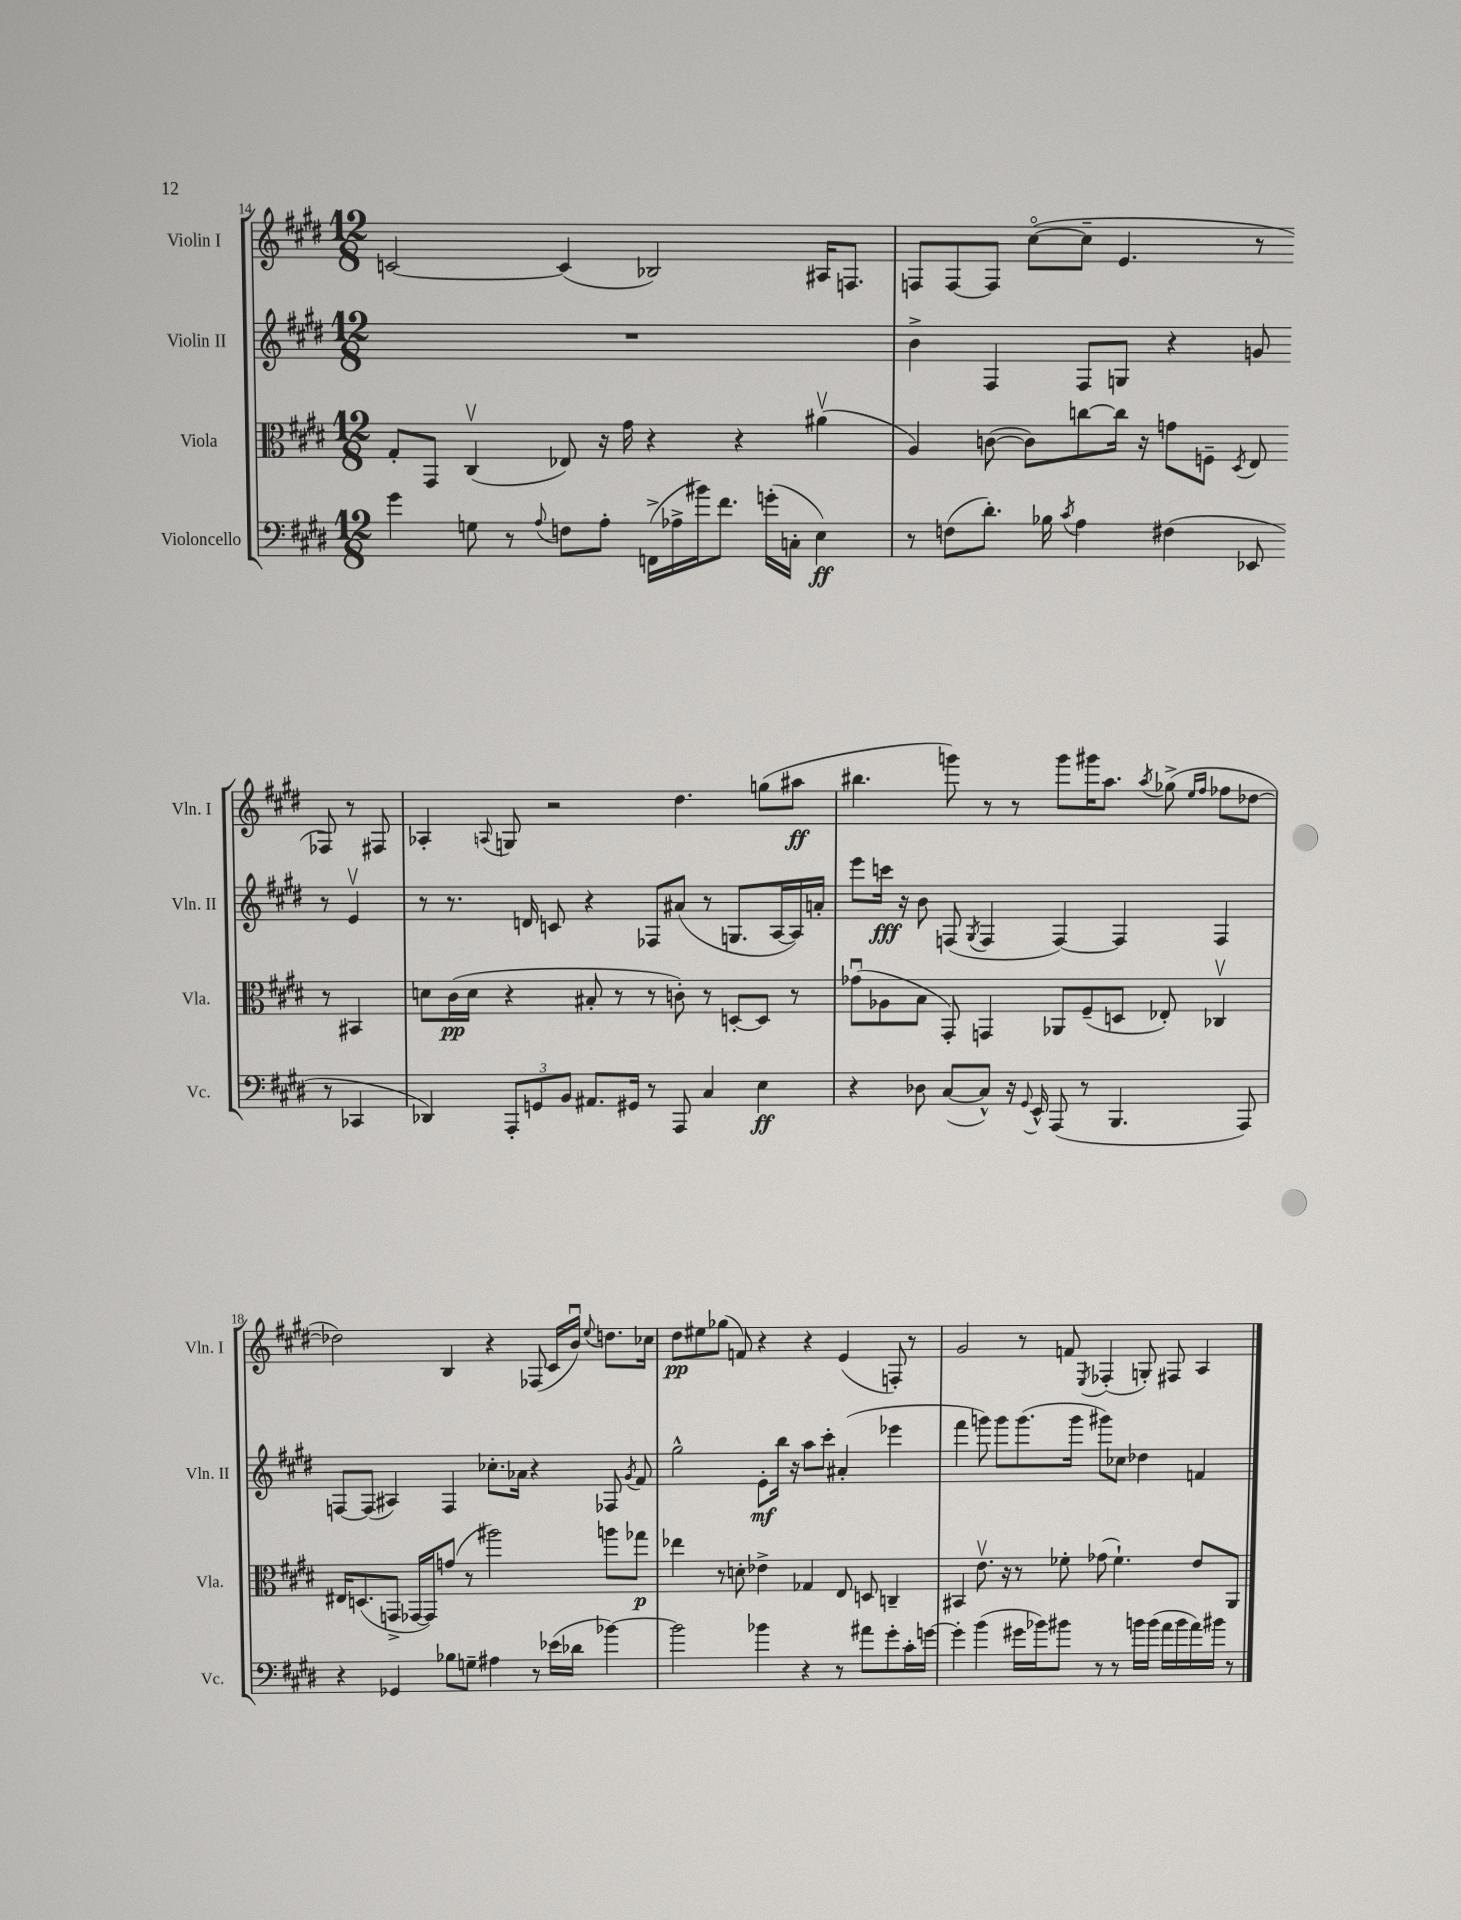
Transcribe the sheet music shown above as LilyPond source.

<<
\new StaffGroup <<
\new Staff = "s0" \with { instrumentName = "Violin I" shortInstrumentName = "Vln. I" } {
    \clef treble \key e \major \numericTimeSignature \time 12/8
    \autoBeamOff c'2~ c'4( bes2) ais16[ f8.] |
    f8[ f8~ f8] cis''8[~\flageolet( cis''8]-- e'4. r8 fes8) r8 fis8 |
    aes4-. \appoggiatura { a8 } g8 r2 dis''4. g''8[( ais''8]\ff |
    bis''4. g'''8) r8 r8 g'''8[ gis'''16 a''8.] \acciaccatura { a''8 } ges''8->( \grace { e''16[ fis''16] } fes''8[ des''8]~ |
    des''2) b4 r4 fes8( cis'16[ b'16]\downbow) \appoggiatura { e''8 } d''8.[ ces''16] |
    dis''8[\pp eis''8 ges''8]( f'8) r4 r4 e'4( f8-.) r8 |
    gis'2 r8 f'8 \acciaccatura { e8 } fes4-.( g8-.) fis8 a4 \bar "|." |
}
\new Staff = "s1" \with { instrumentName = "Violin II" shortInstrumentName = "Vln. II" } {
    \clef treble \key e \major \numericTimeSignature \time 12/8
    \autoBeamOff R1. |
    b'4-> fis4 fis8[ g8] r4 g'8 r8 e'4\upbow |
    r8 r8. d'16 c'8 r4 fes8[ ais'8]( r8 g8.[ a16~ a16) a'16]-. |
    e'''8[ c'''16]\fff r16 b'8 f8( \acciaccatura { gis8 } f4 f4~) f4 f4 |
    f8[~ f8]( ais4) f4 ces''8.[-. aes'16] r4 fes8 \acciaccatura { gis'8 } fis'8 |
    gis''2-^ e'8[-.\mf b''16] r16 a''8[ cis'''8]-. ais'4-.( ees'''4 |
    fis'''4 g'''8) g'''8[ g'''8.( g'''16] gis'''8[) ces''8] des''4 f'4 \bar "|." |
}
\new Staff = "s2" \with { instrumentName = "Viola" shortInstrumentName = "Vla." } {
    \clef alto \key e \major \numericTimeSignature \time 12/8
    \autoBeamOff gis8[-. gis,8] cis4\upbow( ees8) r16 gis'16 r4 r4 ais'4\upbow( |
    a4) c'8~( c'8[) c''8~ c''16] r16 g'8[ f8]-- \acciaccatura { dis8 } e8 r8 bis,4 |
    d'8[ cis'16\pp( d'16] r4 bis8-. r8 r8 c'8-.) r8 d8[~-. d8] r8 |
    ges'8[\downbow( aes8 b8] gis,8-.) g,4 aes,8[ fis8--( d8] ees8-.) ces4\upbow |
    eis16[ d8.( g,8]-> ges,16[~ ges,16) g'8]( r8 ais''2) a''8[ ges''8]\p |
    ees''4 r8 d'8-. ees'4-> ges4 e8 d8 c4-- |
    bis,4 e'8.\upbow r16 r8 fes'8-. ges'8( fes'4.-!) e'8[ a,8] \bar "|." |
}
\new Staff = "s3" \with { instrumentName = "Violoncello" shortInstrumentName = "Vc." } {
    \clef bass \key e \major \numericTimeSignature \time 12/8
    \autoBeamOff gis'4 g8 r8 \appoggiatura { a8 } f8[ a8]-. f,16[->( aes16-> bis'16) fis'8.] g'16[-.( c16]-. e4\ff) |
    r8 f8[( dis'8.]-.) bes16 \acciaccatura { cis'8 } a4 fis4( ees,8 r8 ces,4 |
    des,4) \tuplet 3/2 { a,,8[-. g,8 b,8] } ais,8.[ gis,16] r8 a,,8 cis4 e4\ff |
    r4 des8 cis8[~( cis8]-^) r16 \appoggiatura { gis,8 } e,16-^ a,,8( r8 b,,4. a,,8) |
    r4 ges,4 bes8[ g8]-- ais4 r8 ees'16[( des'16] bes'4~) |
    bes'2 bes'4 r4 r8 ais'8[ gis'8-. cis'16-. g'16]~ |
    g'4-. b'4( gis'16[ bes'16) bis'8] r8 r8 b'16[ b'16]( a'16[ b'16 a'16) bis'16] r8 \bar "|." |
}
>>
>>
\layout { \context { \Score currentBarNumber = #14 } }
